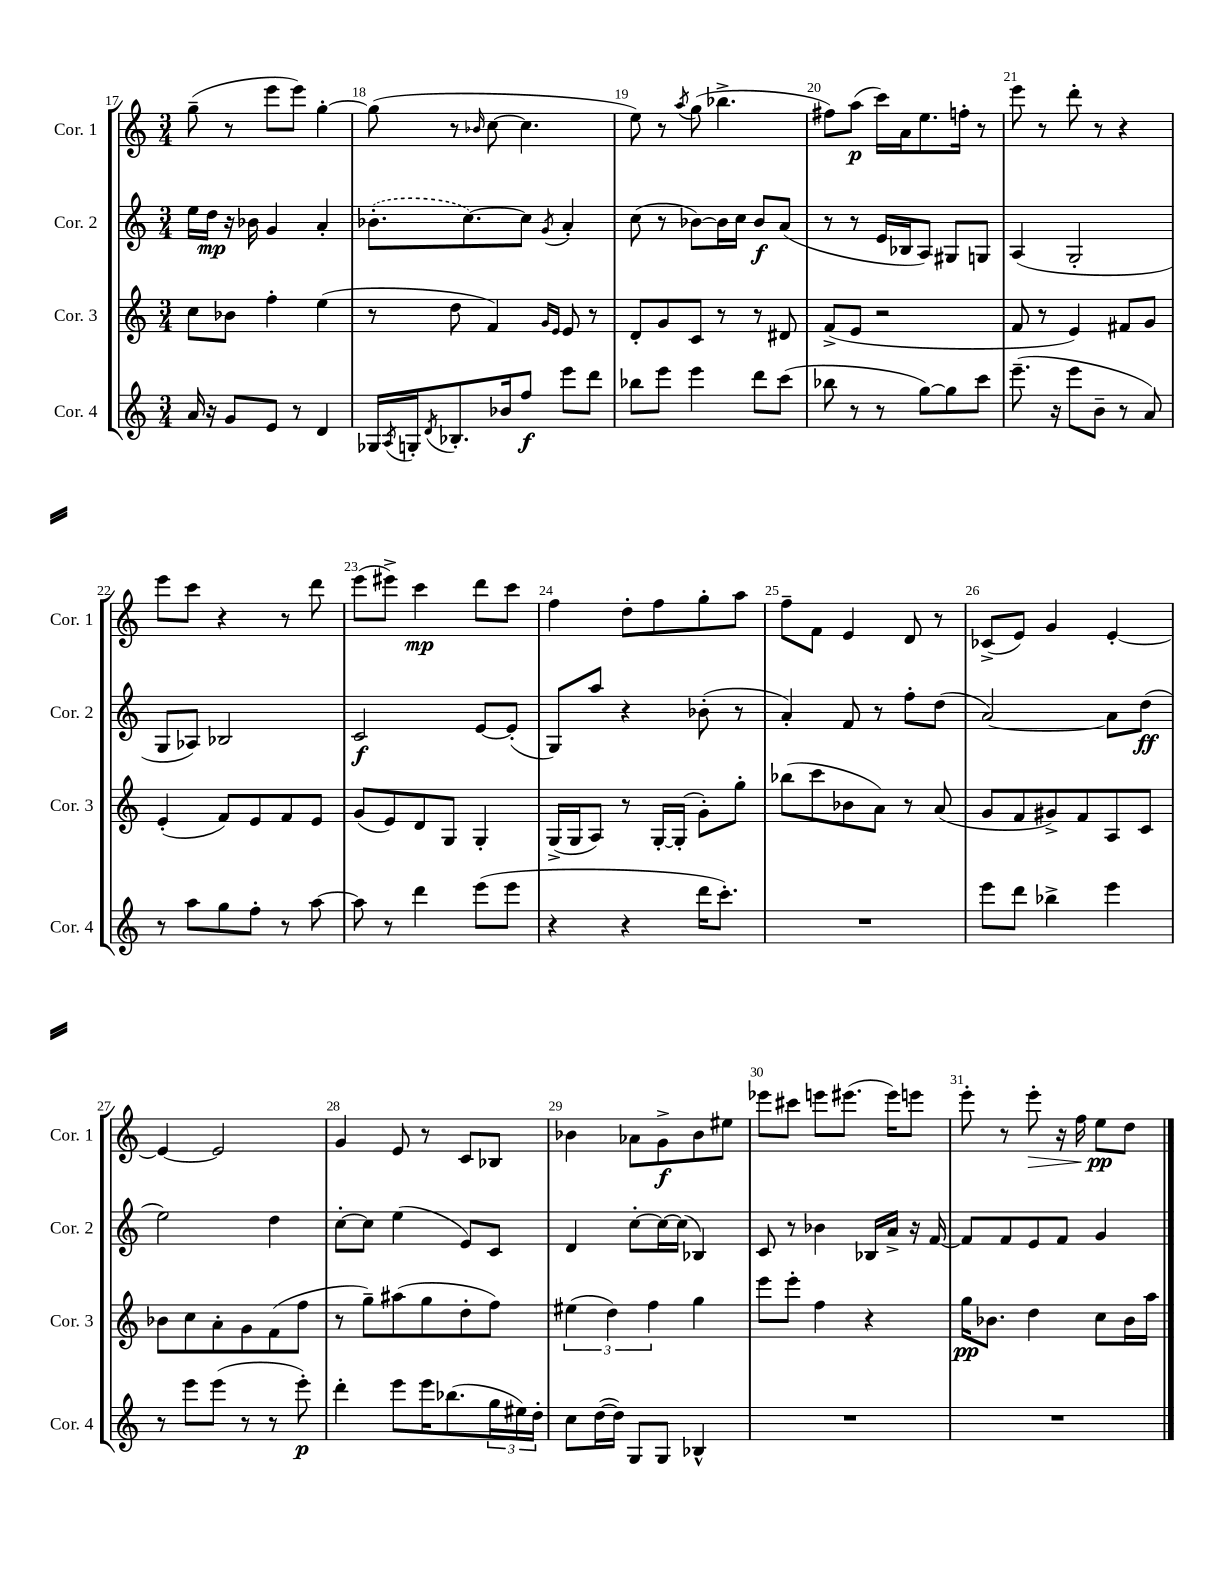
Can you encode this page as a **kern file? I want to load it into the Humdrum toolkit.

**kern	**kern	**kern	**kern
*staff4	*staff3	*staff2	*staff1
*clefG2	*clefG2	*clefG2	*clefG2
*k[]	*k[]	*k[]	*k[]
*M3/4	*M3/4	*M3/4	*M3/4
16a	8cc	16ee	(8gg~
16r	.	16dd	.
8g	8b-	16r	8r
.	.	16b-	.
8e	4ff'	4g	8eee
8r	.	.	8eee)
4d	(4ee	4a'	[4gg'
=	=	=	=
16G-	8r	(8.b-'	(8gg]
8qA	.	.	.
16G'	.	.	.
8qd	.	.	.
8.B-'	8dd	.	8r
.	.	[8.cc)	.
.	.	.	16qqb-
.	4f)	.	[8cc
16b-	.	.	.
8ff	.	8cc]	4.cc]
.	16qqg	.	.
.	16qqe	8qg	.
8eee	8e	4a'	.
8ddd	8r	.	.
=	=	=	=
8bb-	8d'	(8cc	8ee)
8eee	8g	8r	8r
.	.	.	8qaa
4eee	8c	[8b-)	(8gg
.	8r	16b-]	4.bb-^
.	.	16cc	.
8ddd	8r	8b-	.
(8ccc	8d#	(8a	.
=	=	=	=
8bb-	(8f^	8r	8ff#)
8r	8e	8r	(8aa
8r	2r	16e	16ccc)
.	.	16B-	16a
[8gg)	.	8A)	8.ee
8gg]	.	8G#	.
.	.	.	16ff'
8ccc	.	8G	8r
=	=	=	=
(8.eee~	8f	(4A	8eee
.	8r	.	8r
16r	.	.	.
8eee	4e)	2G'	8ddd'
8b~	.	.	8r
8r	8f#	.	4r
8a)	8g	.	.
=	=	=	=
8r	(4e'	8G	8eee
8aa	.	8A-)	8ccc
8gg	8f)	2B-	4r
8ff'	8e	.	.
8r	8f	.	8r
[8aa	8e	.	8ddd
=	=	=	=
8aa]	(8g	2c	(8eee
8r	8e)	.	8eee#^)
4ddd	8d	.	4ccc
.	8G	.	.
(8eee	4G'	[8e	8ddd
8eee	.	(8e']	8ccc
=	=	=	=
4r	(16G^	8G)	4ff
.	16G	.	.
.	8A)	8aa	.
4r	8r	4r	8dd'
.	[16G'	.	8ff
.	(16G']	.	.
16ddd	8g')	(8b-'	8gg'
8.ccc')	.	.	.
.	8gg'	8r	8aa
=	=	=	=
2.r	(8bb-	4a')	8ff~
.	8ccc	.	8f
.	8b-	8f	4e
.	8a)	8r	.
.	8r	8ff'	8d
.	(8a	(8dd	8r
=	=	=	=
8eee	8g	[2a)	(8c-^
8ddd	8f	.	8e)
4bb-^	8g#^)	.	4g
.	8f	.	.
4eee	8A	8a]	[4e'
.	8c	(8dd	.
=	=	=	=
8r	8b-	2ee)	4e_
8eee	8cc	.	.
(8eee	8a'	.	2e]
8r	8g	.	.
8r	(8f	4dd	.
8eee')	8ff	.	.
=	=	=	=
4ddd'	8r	[8cc'	4g
.	8gg~)	8cc]	.
8eee	(8aa#	(4ee	8e
16eee	8gg	.	8r
(8.bb-	.	.	.
.	8dd'	8e)	8c
24gg	8ff)	8c	8B-
24ee#)	.	.	.
24dd'	.	.	.
=	=	=	=
8cc	(6ee#	4d	4b-
([16dd	.	.	.
.	6dd)	.	.
16dd])	.	.	.
8G	.	[8cc'	8a-
.	6ff	.	.
8G	.	16cc_	8g^
.	.	(16cc]	.
4B-^^	4gg	4B-)	8b-
.	.	.	8ee#
=	=	=	=
2.r	8eee	8c	8eee-
.	8eee'	8r	8ccc#
.	4ff	4b-	8eee
.	.	.	(8.eee#
.	4r	16B-	.
.	.	16a^	16eee#)
.	.	16r	8eee
.	.	[16f	.
=	=	=	=
2.r	16gg	8f]	8eee'
.	8.b-	.	.
.	.	8f	8r
.	4dd	8e	8eee'
.	.	8f	16r
.	.	.	16ff
.	8cc	4g	8ee
.	16b-	.	8dd
.	16aa	.	.
==	==	==	==
*-	*-	*-	*-
